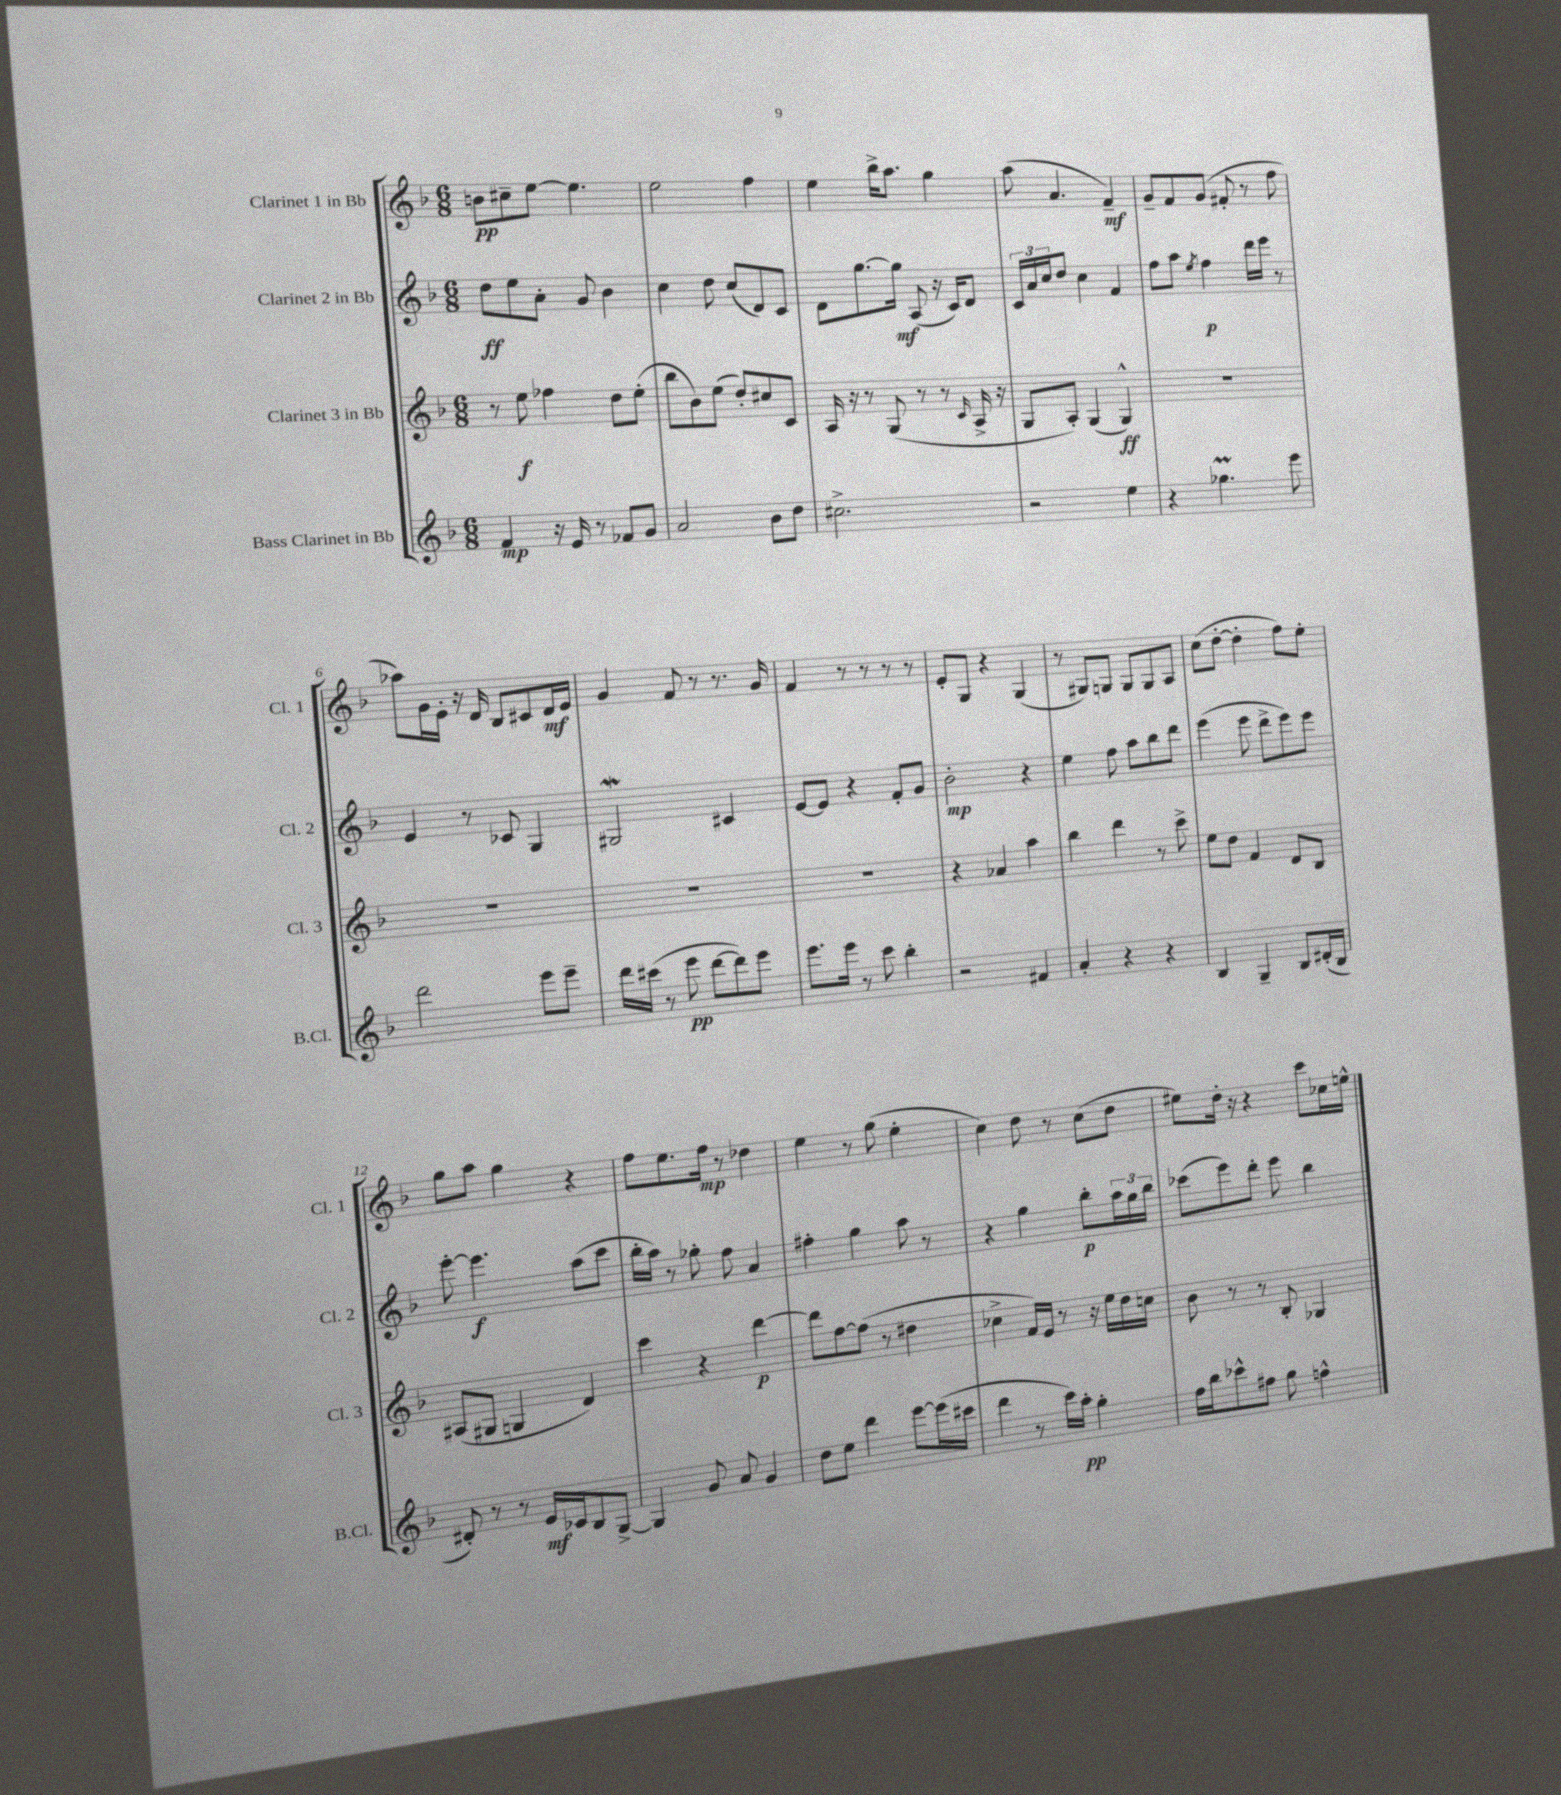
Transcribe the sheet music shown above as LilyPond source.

<<
\new StaffGroup <<
\new Staff = "s0" \with { instrumentName = "Clarinet 1 in Bb" shortInstrumentName = "Cl. 1" } {
    \clef treble \key f \major \numericTimeSignature \time 6/8
    b'8\pp cis''8-- e''8~ e''4. |
    e''2 f''4 |
    e''4 bes''16-> a''8. g''4 |
    a''8( a'4. f'4--\mf) |
    g'8-- f'8 g'8( fis'8-. r8 f''8 |
    aes''8) g'16 e'16-. r16 d'16 bes8 cis'8 d'16\mf e'16 |
    g'4 f'8 r8 r8. g'16 |
    f'4 r8 r8 r8 r8 |
    e'8-. g8 r4 g4( |
    r8 gis8) g8 g8 g8 a8 |
    c''8( d''8~-. d''4-. f''8) e''8-. |
    g''8 a''8 g''4 r4 |
    f''8 e''8. f''16\mp r8 des''4 |
    e''4 r8 g''8( e''4-. |
    c''4) d''8 r8 c''8( d''8 |
    eis''8) d''16-. r16 r4 c'''8 ces''16 e''16-^ \bar "|." |
}
\new Staff = "s1" \with { instrumentName = "Clarinet 2 in Bb" shortInstrumentName = "Cl. 2" } {
    \clef treble \key f \major \numericTimeSignature \time 6/8
    d''8\ff e''8 a'8-. g'8 bes'4 |
    c''4 d''8 c''8( d'8) c'8 |
    d'8 g''8.~ g''16\mf a8( r16 c'16) d'8 |
    \tuplet 3/2 { c'16 a'16 c''16 } d''8 c''4 f'4 |
    f''8 a''8 \acciaccatura { e''8 } f''4\p d'''16 e'''16 r8 |
    e'4 r8 ces'8 g4 |
    gis2\mordent cis'4 |
    e'8~ e'8 r4 f'8-. g'8 |
    bes'2-.\mp r4 |
    e''4 f''8 a''8 bes''8 d'''8 |
    e'''4( e'''8 d'''8-> e'''8) e'''8 |
    e'''8~-. e'''4.\f a''8( c'''8 |
    bes''16-. a''16) r8 ges''8-. f''8 a'4 |
    fis''4-. g''4 a''8 r8 |
    r4 g''4 bes''8-.\p \tuplet 3/2 { a''16 g''16 bes''16 } |
    ces'''8( e'''8) d'''8-. e'''8 bes''4 \bar "|." |
}
\new Staff = "s2" \with { instrumentName = "Clarinet 3 in Bb" shortInstrumentName = "Cl. 3" } {
    \clef treble \key f \major \numericTimeSignature \time 6/8
    r8 e''8\f fes''4 d''8 e''8-.( |
    bes''8 bes'8) e''8( d''8-.) cis''8 c'8 |
    a16 r16 r8 g8( r8 r8 \grace { c'16 } a16-> r16 |
    g8 a8-.) g4( g4-^\ff) |
    R2. |
    R2. |
    R2. |
    R2. |
    r4 aes'4 a''4 |
    bes''4 d'''4 r8 c'''8-> |
    e''8 d''8 f'4 d'8 bes8 |
    ais8( gis8 g4 d'4) |
    c'''4 r4 d'''4~\p |
    d'''8 f''8~ f''8( r8 dis''4 |
    ces''4-> f'16) e'16 r8 r16 e''16 d''16 c''16 |
    bes'8 r8 r8 bes8-. ges4 \bar "|." |
}
\new Staff = "s3" \with { instrumentName = "Bass Clarinet in Bb" shortInstrumentName = "B.Cl." } {
    \clef treble \key f \major \numericTimeSignature \time 6/8
    f'4\mp r16 e'16 r8 fes'8 g'8 |
    a'2 bes'8 d''8 |
    cis''2.-> |
    r2 e''4 |
    r4 ges''4.\prall e'''8 |
    d'''2 e'''8 e'''8-- |
    d'''16 cis'''16( r8 e'''8\pp d'''8~ d'''8) e'''8 |
    e'''8. e'''16 r8 c'''8 bes''4-. |
    r2 fis'4 |
    a'4-. r4 r4 |
    bes4 g4-- bes8 dis'16-.( bes16 |
    dis'8-.) r8 r8 e'16\mf ces'16 bes8 g8~-> |
    g4 g'8 a'8 g'4 |
    d''8 e''8 d'''4 e'''8~ e'''16( cis'''16 |
    d'''4 r8 c'''16) a''16-.\pp g''4-. |
    f''16 bes''16 ces'''8-^ fis''8 g''8 f''4-^ \bar "|." |
}
>>
>>
